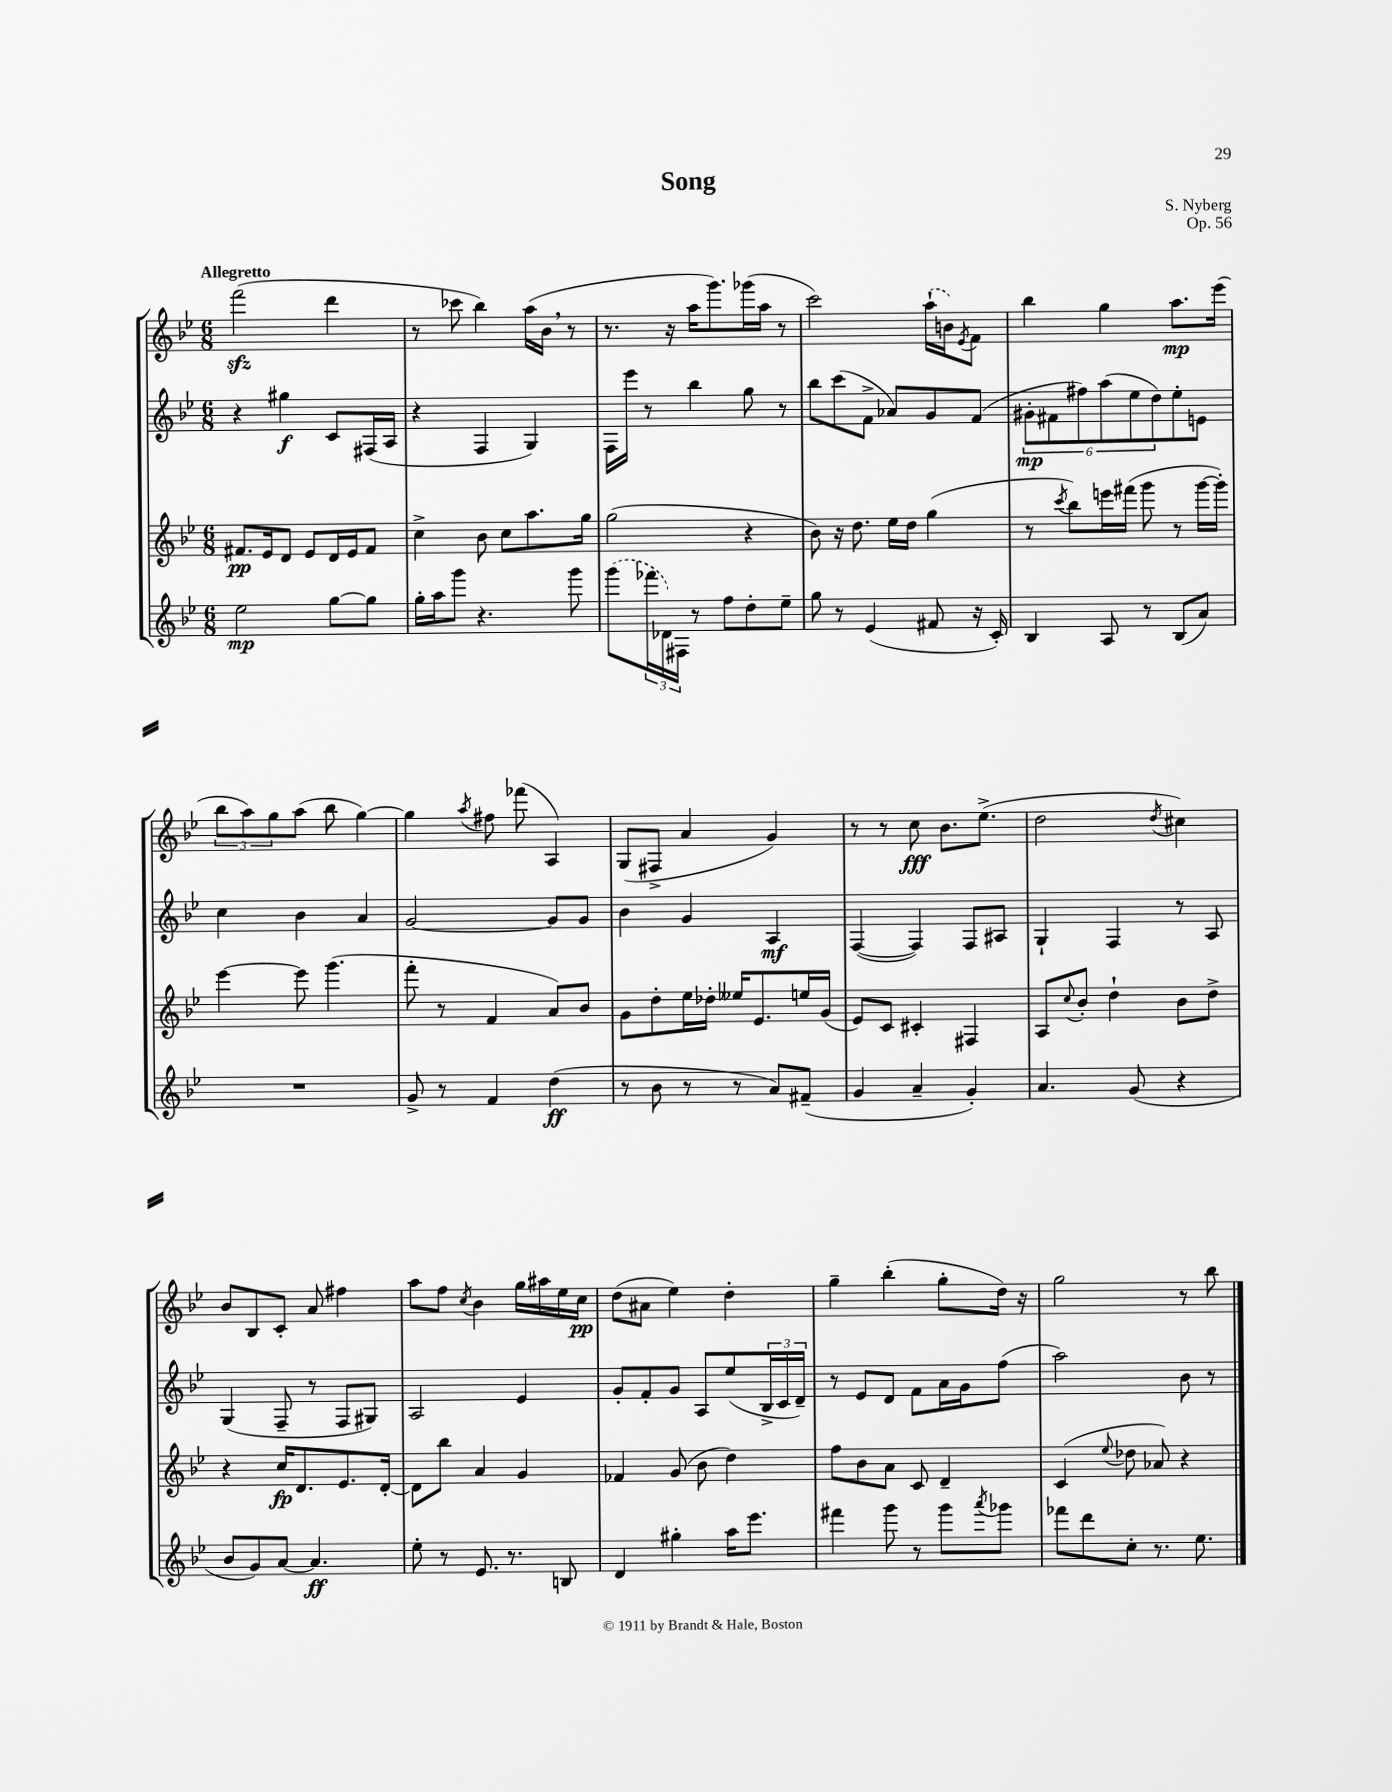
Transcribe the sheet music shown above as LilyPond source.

\header { title = "Song" composer = "S. Nyberg" opus = "Op. 56" }
<<
\new StaffGroup <<
\new Staff = "s0" {
    \clef treble \key bes \major \numericTimeSignature \time 6/8 \tempo "Allegretto"
    f'''2\sfz( d'''4 |
    r8 ces'''8 bes''4) a''16( bes'16 \breathe r8 |
    r8. r16 a''16 g'''8.) ges'''16( a''16 r8 |
    c'''2) \once \slurDashed a''16-!( b'16) \acciaccatura { ees'8 } f'8 |
    bes''4 g''4 a''8.\mp ees'''16( |
    \tuplet 3/2 { bes''8 a''8) g''8 } a''8( bes''8 g''4~) |
    g''4 \acciaccatura { a''8 } fis''8 fes'''8( a4) |
    g8( fis8-> a'4 g'4) |
    r8 r8 c''8\fff bes'8. ees''8.->( |
    d''2 \acciaccatura { d''8 } cis''4) |
    bes'8 bes8 c'8-. a'8 fis''4 |
    a''8 f''8 \acciaccatura { c''8 } bes'4 g''16 ais''16 ees''16 c''16\pp |
    d''8( ais'8 ees''4) d''4-. |
    g''4-- bes''4-.( g''8-. d''16) r16 |
    g''2 r8 bes''8 \bar "|." |
}
\new Staff = "s1" {
    \clef treble \key bes \major \numericTimeSignature \time 6/8
    r4 gis''4\f c'8 fis16( a16 |
    r4 f4 g4) |
    f16 ees'''16 r8 bes''4 g''8 r8 |
    bes''8 c'''8( f'8-> aes'8) g'8 f'8( |
    \tuplet 6/4 { gis'8-.\mp fis'8 fis''8) a''8( ees''8 d''8) } ees''8-. e'8 |
    c''4 bes'4 a'4 |
    g'2~ g'8 g'8 |
    bes'4 g'4 a4\mf |
    f4~( f4) f8 ais8 |
    g4-! f4 r8 a8 |
    g4( f8-- r8 f8 gis8) |
    a2 ees'4 |
    g'8-. f'8-. g'8 a8 ees''8( \tuplet 3/2 { bes16-> c'16 d'16--) } |
    r8 ees'8 d'8 f'8 a'16 g'16 f''8( |
    a''2) bes'8 r8 \bar "|." |
}
\new Staff = "s2" {
    \clef treble \key bes \major \numericTimeSignature \time 6/8
    fis'8.\pp ees'16 d'8 ees'8 d'16 ees'16 fis'8 |
    c''4-> bes'8 c''8 a''8. g''16 |
    g''2( r4 |
    bes'8) r16 d''8. ees''16 d''16 g''4( |
    r8 \acciaccatura { c'''8 } bes''8) e'''16 fis'''16( g'''8 r8 g'''16~ g'''16-.) |
    ees'''4~ ees'''8 g'''4.( |
    f'''8-. r8 f'4 a'8) bes'8 |
    g'8 d''8-. ees''16 des''16-. eeses''16 ees'8. e''16 g'16( |
    ees'8) c'8 cis'4-. fis4 |
    a8 \appoggiatura { c''8 } bes'8-. d''4-! bes'8 d''8-> |
    r4 c''16\fp d'8. ees'8. d'16~-. |
    d'8 bes''8 a'4 g'4 |
    fes'4 g'8( bes'8 d''4) |
    f''8 bes'8 a'8 c'8 d'4-- |
    c'4( \appoggiatura { ees''8 } des''8 aes'8) r4 \bar "|." |
}
\new Staff = "s3" {
    \clef treble \key bes \major \numericTimeSignature \time 6/8
    ees''2\mp g''8~ g''8 |
    g''16-. a''16 g'''8 r4. g'''8 |
    \once \slurDashed g'''8( \tuplet 3/2 { fes'''16 des'16) fis16 } r8 f''8 d''8-. ees''8-- |
    g''8 r8 ees'4( fis'8 r16 c'16-.) |
    bes4 a8 r8 bes8( a'8) |
    R2. |
    g'8-> r8 f'4 d''4\ff( |
    r8 bes'8 r8 r8 a'8) fis'8--( |
    g'4 a'4-- g'4-.) |
    a'4. g'8( r4 |
    bes'8 g'8) a'8~ a'4.\ff |
    ees''8-. r8 ees'8. r8. b8 |
    d'4 gis''4-. a''16 ees'''8. |
    fis'''4 g'''8 r8 g'''8 \acciaccatura { a'''8 } ges'''8 |
    fes'''8 d'''8 c''8-. r8. ees''8. \bar "|." |
}
>>
>>
\layout { \context { \Score \remove "Bar_number_engraver" } }
